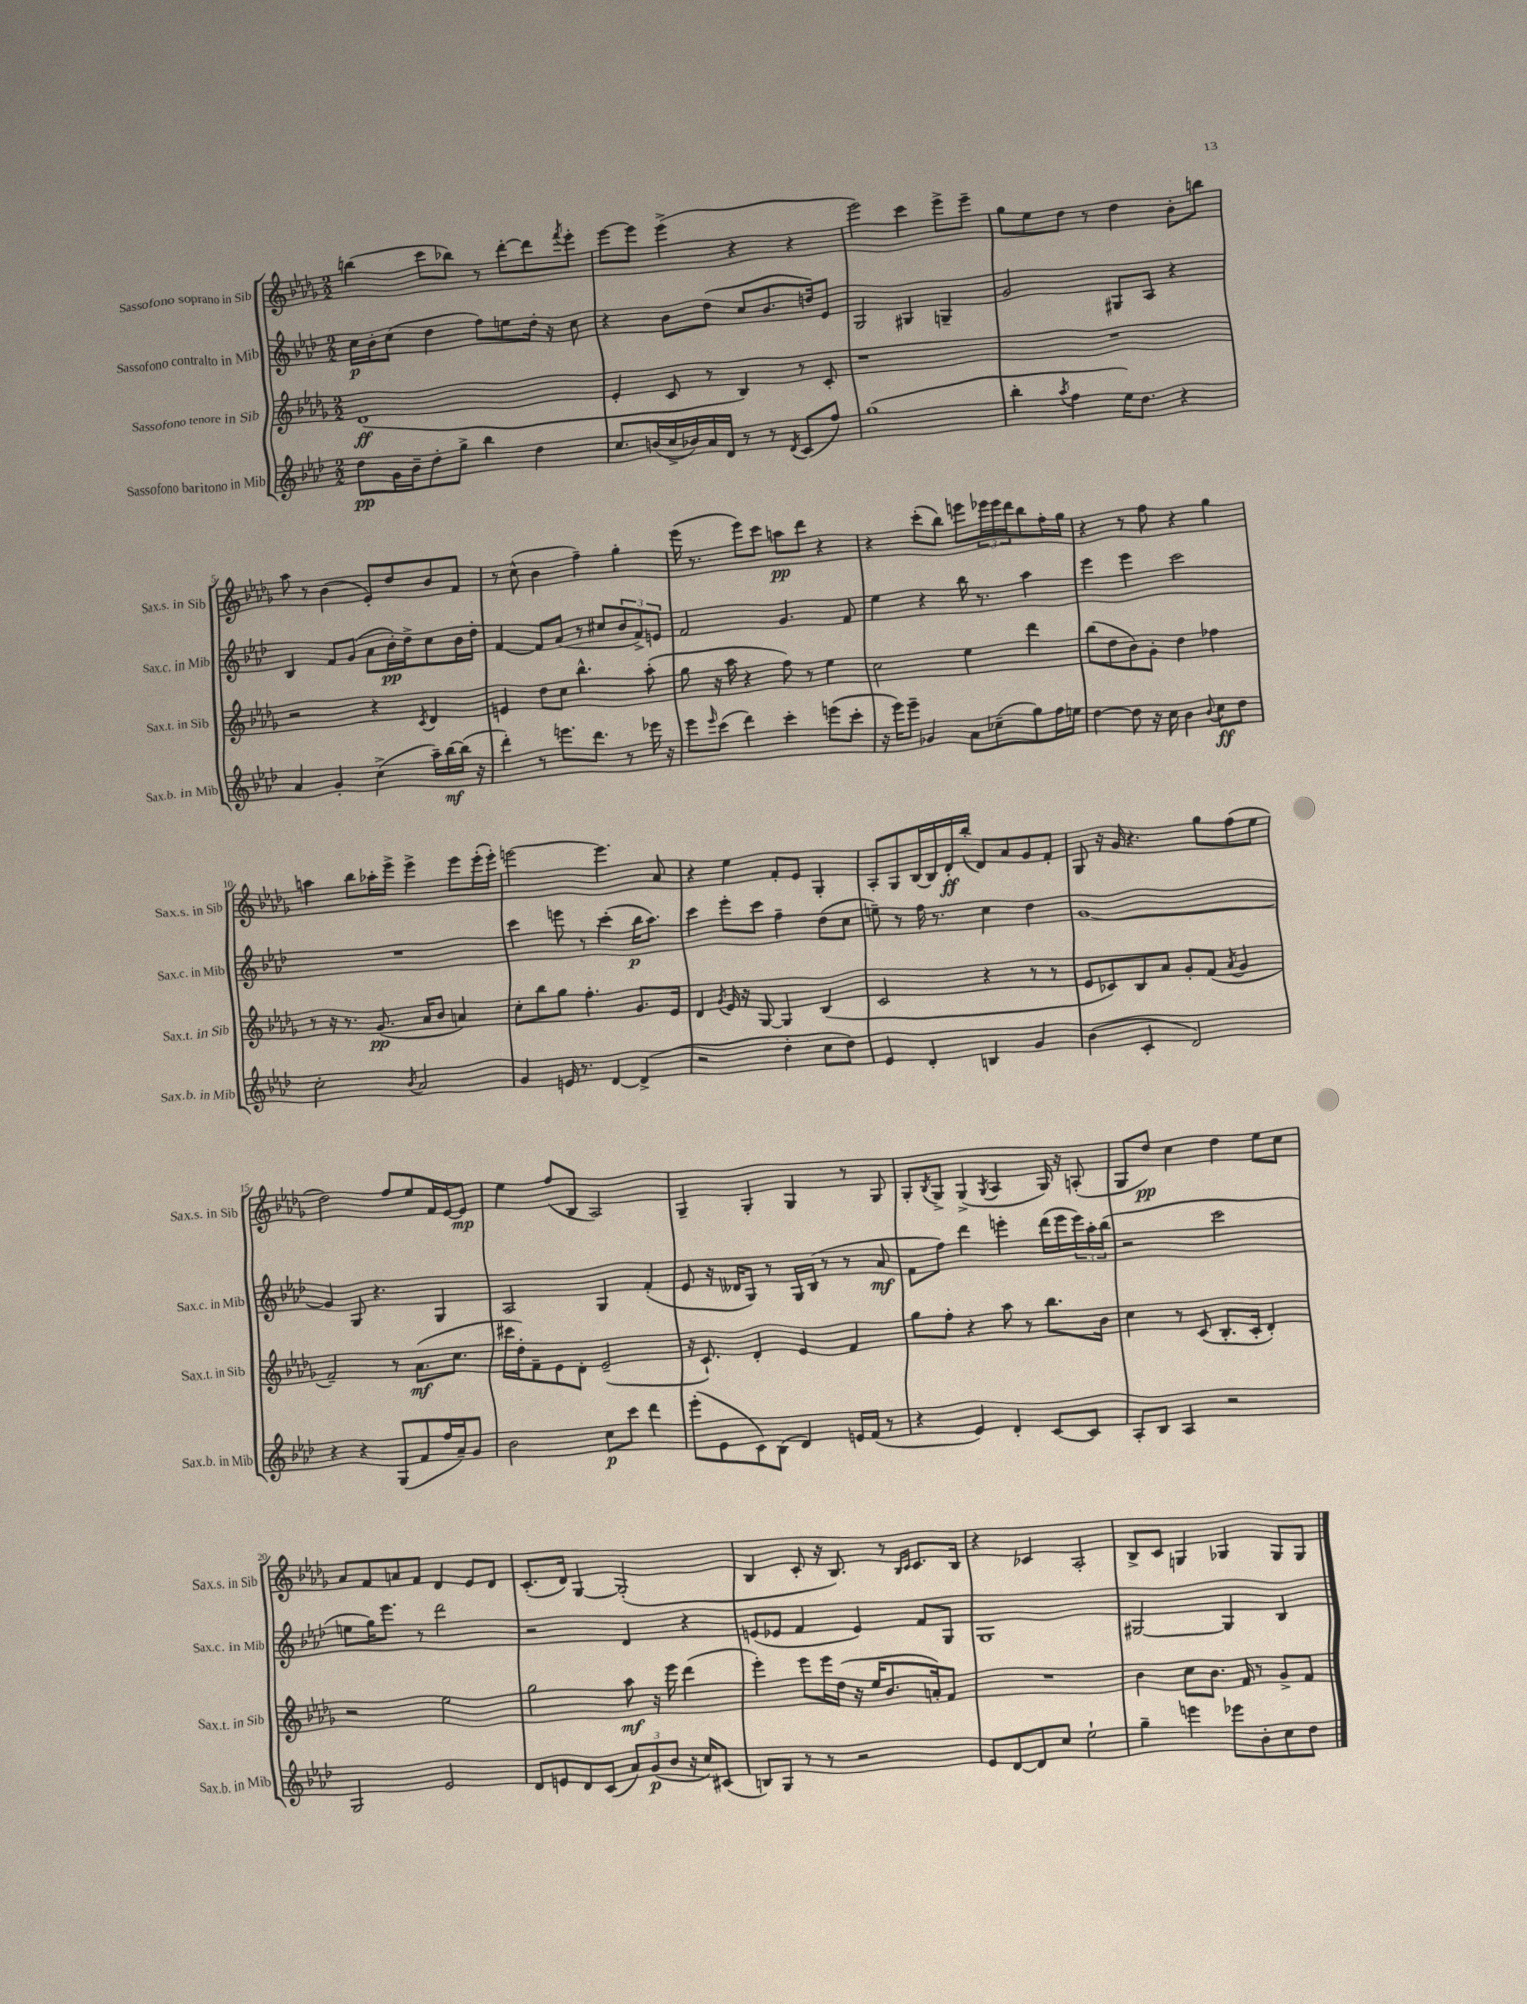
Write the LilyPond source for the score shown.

<<
\new StaffGroup <<
\new Staff = "s0" \with { instrumentName = "Sassofono soprano in Sib" shortInstrumentName = "Sax.s. in Sib" } {
    \clef treble \key des \major \numericTimeSignature \time 2/2
    b''4( c'''8 bes''8) r8 des'''8~-. des'''8 \acciaccatura { f'''8 } ees'''8-. |
    ees'''8~ ees'''8 ees'''4->( r4 r4 |
    ees'''2) c'''4 ees'''8-> ees'''8-- |
    ges''8 ees''8 des''8 r8 des''4 bes'8-. b''8 |
    aes''8 r8 bes'4( ees'8-.) des''8 bes'8 f'8 |
    r8 c''8-^( bes'4 f''4--) ges''4-. |
    ees'''16( r8. ees'''8) c'''8 a''8\pp des'''8 r4 |
    r4 c'''8-.( bes''8) e'''8 \tuplet 3/2 { ees'''16 ees'''16 des'''16 } bes''8 f''16-. ges''16 |
    r4 r8 f''8 r4 ges''4 |
    a''4 bes''8 aes''16-. ees'''16-> ees'''4-> ees'''8 ees'''16-.( ees'''16-.) |
    e'''2~ e'''4. aes'8 |
    r4 ees''4 f'8-. ees'8 ges4-. |
    aes8-. ges8 bes16~ bes16 des'16-.\ff bes''16-.( des'8) aes'8 ges'8 f'8-. |
    ges8 r16 ges'16 r4. ges''8 f''8( ees''8 |
    des''2) f''8 ees''8 f'16 ees'16~ ees'8\mp |
    ees''4 f''8( bes8 aes2) |
    ges4-- ges4-. ges4 r8 ges8 |
    ges8-. \acciaccatura { bes8 } ges8-> ges4->( \acciaccatura { ges8 } aes4 ges16) r16 a8-.( |
    ges8 des''8\pp) c''4 des''4 ees''8 c''8 |
    aes'8 f'8 a'8 f'8 des'4 ees'8 des'8 |
    c'8.-.( des'16) ges4~ ges2-.( |
    bes4 c'8-. r16 bes8.) r8 \grace { bes16 c'16 } c'8. bes16 |
    r4 ces'4 aes2-. |
    bes8-> c'8 g4 ges4 ges8 ges8 \bar "|." |
}
\new Staff = "s1" \with { instrumentName = "Sassofono contralto in Mib" shortInstrumentName = "Sax.c. in Mib" } {
    \clef treble \key aes \major \numericTimeSignature \time 2/2
    c''16\p bes'16-. c''8( des''4 f''8) e''8 des''16-. r16 c''8 |
    r4 bes'8 des''8( c''8 bes'8. d''16) ees'8 |
    g2 gis4 g4-- |
    g'2 gis8 aes8 r4 |
    bes4 f'8 g'8( aes'8 bes'16-.\pp) des''16-> c''8 bes'16 des''16-. |
    f'4~ f'8 aes'8( r8 cis''8 \tuplet 3/2 { bes'8 f'8->) e'8 } |
    f'2 g'4. f'8 |
    ees''4 r4 bes''16 r8. aes''4 |
    ees'''4 ees'''4 c'''2 |
    R1 |
    c'''4 e'''8 r8 c'''4-.( bes''16\p aes''8.) |
    c'''4 ees'''8-. c'''8 f''4-- des''8( c''8 |
    e''8--) r8 f''16 r8. c''4 des''4 |
    g'1~ |
    g'4 g8 r4. g4 |
    aes2 g4 f'4-.( |
    ees'8 r16 deses'16 g8) r8 g16 bes16( r8 r8 aes'8\mf |
    f'8 f''8) des'''4 e'''4-. des'''16( e'''16 \tuplet 3/2 { e'''16) aes''16-. bes''16( } |
    r2 c'''2 |
    e''8 g''16) ees'''8. r8 des'''2 |
    r2 des'4 r4 |
    e'8( ees'8 f'4 ees'4) f'8 g8 |
    g1 |
    gis2~ gis4 bes4 \bar "|." |
}
\new Staff = "s2" \with { instrumentName = "Sassofono tenore in Sib" shortInstrumentName = "Sax.t. in Sib" } {
    \clef treble \key des \major \numericTimeSignature \time 2/2
    des'1\ff( |
    ees'4-. c'8 r8 bes4) r8 c'8-. |
    r1 |
    R1 |
    r2 r4 \acciaccatura { c'8 } des'4 |
    e'4 des''8 c''8 bes''4.-^ aes''8-.( |
    ges''8 r16 aes''16 r4 f''8) r8 ees''4 |
    c''2 ees''4 des'''4 |
    bes''8( des''8 bes'8) ges'8-. des''4 fes''4 |
    r8 r16 r8. ges'8.\pp( aes'16 bes'8 a'4) |
    c''8-. bes''8 ges''8 f''4.-. ges'8. ees'16 |
    des'4 \acciaccatura { ges'8 } ees'16 r16 ges8~ ges4 bes4( |
    c'2 r4 r8 r8 |
    ees'8 ces'8) bes8 aes'8 ges'8-. f'8( \acciaccatura { aes'8 } ges'4 |
    f'2--) r8 aes'8.\mf( c''8. |
    cis'''16 des''16-.) f'8-- ees'8 des'8-. ees'2--( |
    r16 c'8.-!) des'4-. ees'4 f'4 |
    ges''8 f''8-. r4 aes''8 r8 bes''8. bes'16 |
    c''4 r8 c'8( bes8.-. c'16-. des'4-.) |
    r2 ees''2 |
    ges''2 aes''8\mf r16 ees'''16 des'''4( |
    ees'''4-.) ees'''8 ees'''16 des''16( r16 ees''16 bes'8. a'16-.) f'8 |
    R1 |
    bes'4 c''8 bes'8. f'16 r8 ges'8-> f'8 \bar "|." |
}
\new Staff = "s3" \with { instrumentName = "Sassofono baritono in Mib" shortInstrumentName = "Sax.b. in Mib" } {
    \clef treble \key aes \major \numericTimeSignature \time 2/2
    des''8\pp g'16 bes'16-- des''8-. g''8-> bes''4 des''4 |
    c''8. b'16( c''16-> bes'16) aes'16 des'16 r8 r8 \acciaccatura { des'8 } c'8( f''8) |
    g''1( |
    bes''4-. \acciaccatura { aes''8 } f''4 ees''16) des''8. r4 |
    aes'4 g'4-. c''4->( aes''16--) bes''16~\mf bes''16( r16 |
    des'''4-.) r8 e'''8. des'''8. r8 ees'''16 r16 |
    ees'''8 \grace { ees'''16 } c'''8( des'''4) c'''4-. e'''8( c'''8-. |
    r16 ees'''16) ees'''8-- ges'4 aes'8 ces''8--( g''8) f''16 e''16 |
    des''4~ des''8 r16 c''16 bes'4 \appoggiatura { bes'8 } c''8\ff des''8 |
    c''2-. \acciaccatura { bes'8 } aes'2 |
    g'4 e'16 r8. des'4~ des'4->( |
    r2 des''4-. c''8 des''8) |
    ees'4 des'4-. b4 g'4 |
    bes'4( c'4-. des'2) |
    r4 r4 g8( f'8 f''16 aes'16--) g'8 |
    bes'2 c''8\p c'''8 des'''4 |
    ees'''8-.( ees'8 c'8) bes8( des'4) e'16 f'16( r8 |
    r4 ees'4) des'4-. c'8~ c'8 |
    aes8-. bes8 aes4 r2 |
    g2 ees'2 |
    des'8 e'8 des'8 c'8( \tuplet 3/2 { aes'8) g'8\p( bes'8 } r16 c''16) cis'8( |
    b8) g8 r8 r8 r2 |
    ees'8 des'8~ des'8 c''8 ees''2-! |
    g''4-- e'''4 ees'''8 bes'8-. c''8 des''8 \bar "|." |
}
>>
>>
